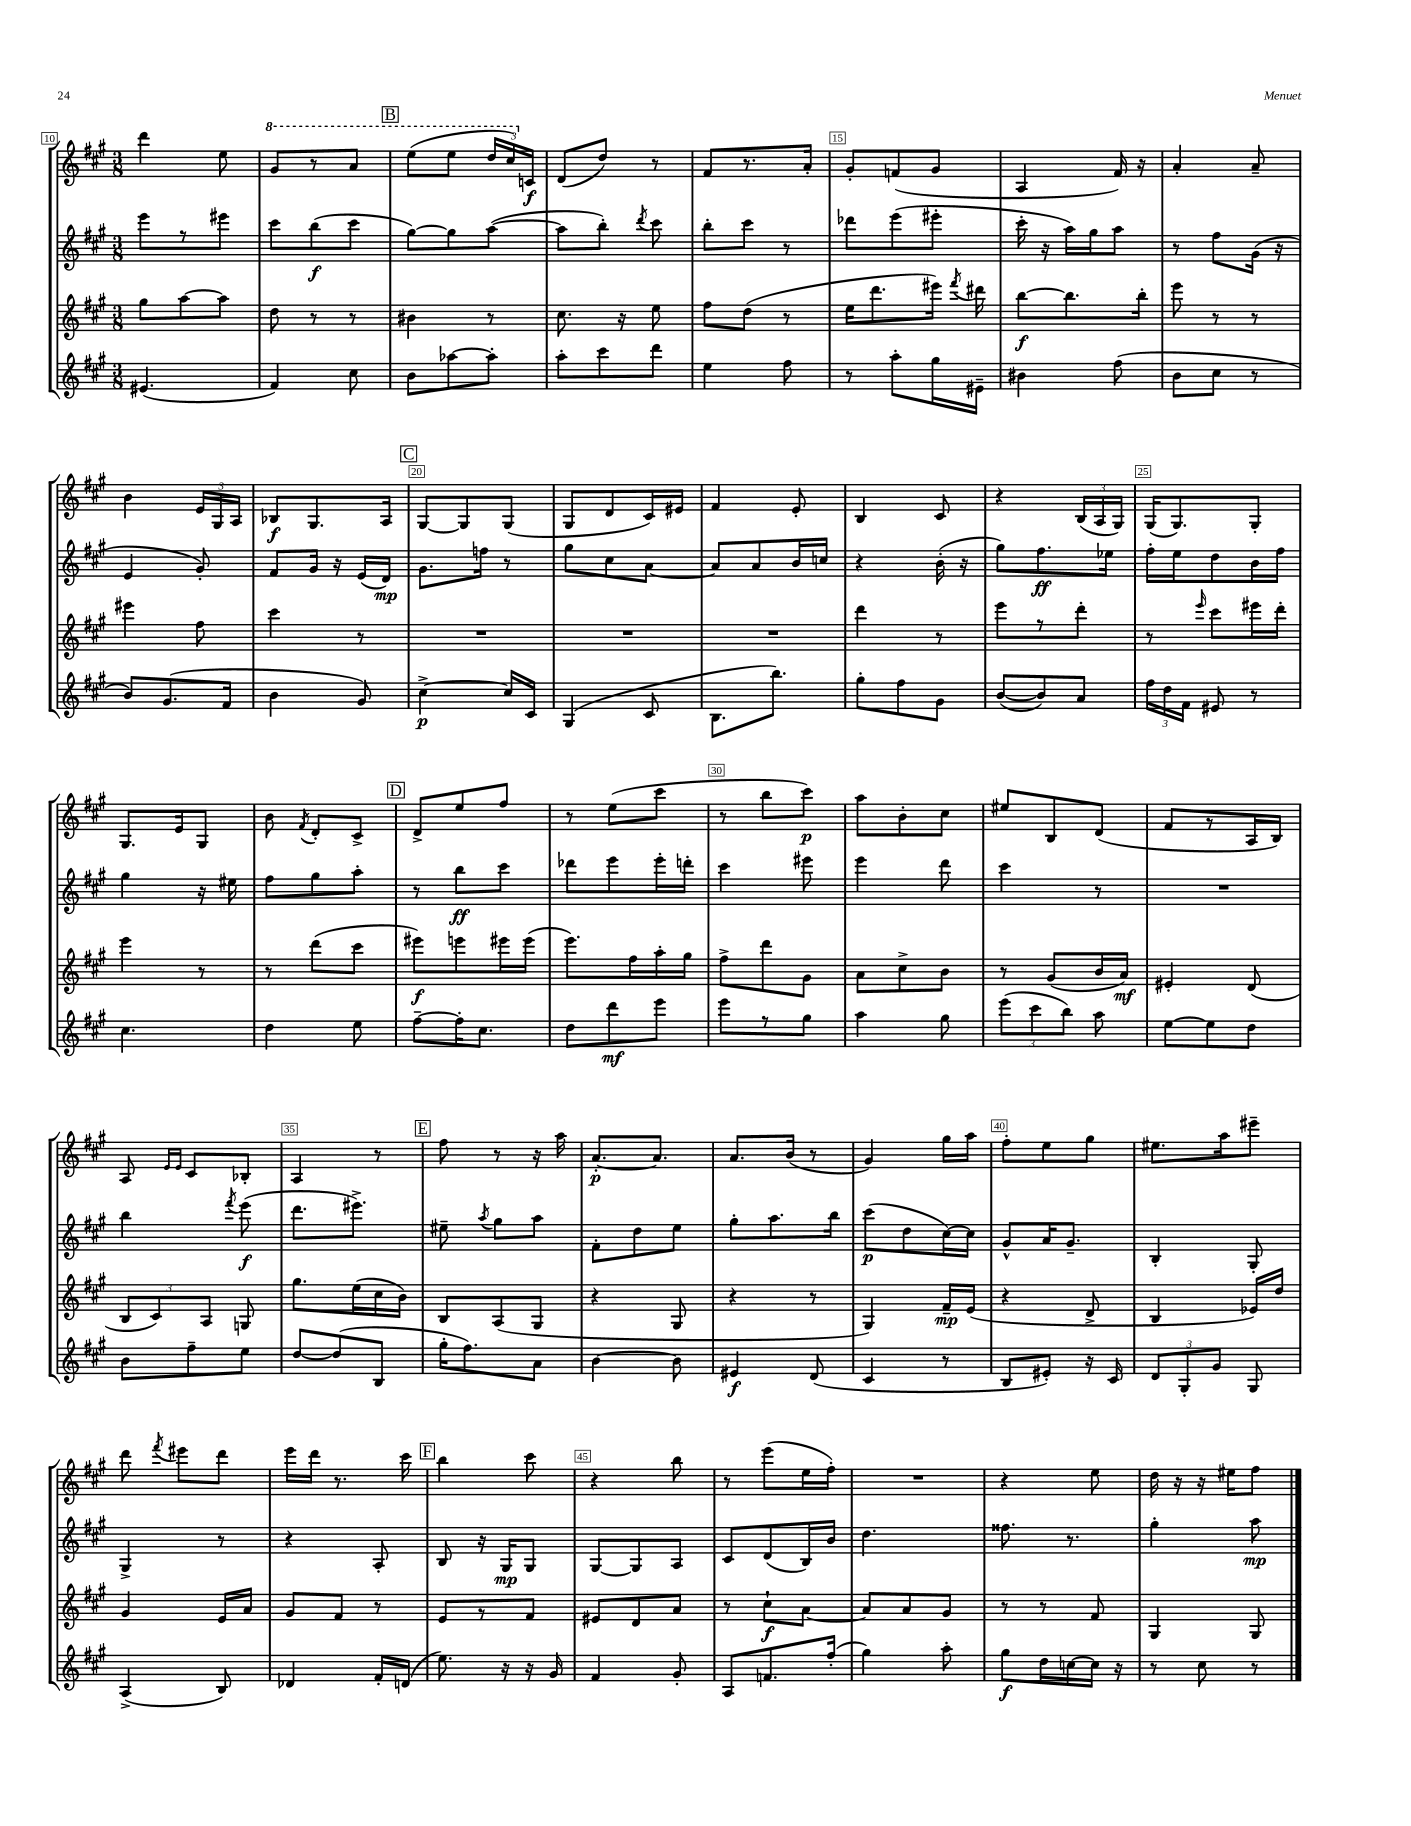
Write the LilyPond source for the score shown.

<<
\new StaffGroup <<
\new Staff = "s0" {
    \clef treble \key a \major \numericTimeSignature \time 3/8
    \autoBeamOff d'''4 e''8 |
    \ottava #1 gis''8[ r8 a''8] |
    \mark \markup { \box "B" } e'''8[( e'''8] \tuplet 3/2 { d'''16[ cis'''16) \ottava #0 c'16]\f } |
    d'8[( d''8]) r8 |
    fis'8[ r8. a'16]-. |
    gis'8[-. f'8( gis'8] |
    a4 fis'16) r16 |
    a'4-. a'8-- |
    b'4 \tuplet 3/2 { e'16[ gis16 a16] } |
    bes8[\f gis8. a16] |
    \mark \markup { \box "C" } gis8[~ gis8 gis8]( |
    gis8[ d'8 cis'16) eis'16] |
    fis'4 e'8-. |
    b4 cis'8 |
    r4 \tuplet 3/2 { b16[( a16 gis16]) } |
    gis16[( gis8.) gis8]-. |
    gis8.[ e'16 gis8] |
    b'8 \acciaccatura { fis'8 } d'8[-. cis'8]-> |
    \mark \markup { \box "D" } d'8[-> e''8 fis''8] |
    r8 e''8[( cis'''8] |
    r8 b''8[ cis'''8]\p) |
    a''8[ b'8-. cis''8] |
    eis''8[ b8 d'8]( |
    fis'8[ r8 a16 b16]) |
    a8 \grace { e'16[ e'16] } cis'8[ bes8]-. |
    a4 r8 |
    \mark \markup { \box "E" } fis''8 r8 r16 a''16 |
    a'8.[~-.\p a'8.] |
    a'8.[ b'16]( r8 |
    gis'4) gis''16[ a''16] |
    fis''8[-. e''8 gis''8] |
    eis''8.[ a''16 eis'''8]-- |
    d'''8 \acciaccatura { fis'''8 } eis'''8[ d'''8] |
    e'''16[ d'''16] r8. cis'''16 |
    \mark \markup { \box "F" } b''4 cis'''8 |
    r4 b''8 |
    r8 e'''8[( e''16 fis''16]-.) |
    R4. |
    r4 e''8 |
    d''16 r16 r16 eis''16[ fis''8] \bar "|." |
}
\new Staff = "s1" {
    \clef treble \key a \major \numericTimeSignature \time 3/8
    \autoBeamOff e'''8[ r8 eis'''8] |
    cis'''8[ b''8\f( cis'''8] |
    \mark \markup { \box "B" } gis''8[~) gis''8 a''8]~( |
    a''8[ b''8]-.) \acciaccatura { d'''8 } cis'''8 |
    b''8[-. cis'''8] r8 |
    des'''8[ e'''8( eis'''8]-. |
    cis'''16-. r16 a''16[) gis''16 a''8] |
    r8 fis''8[ gis'16]( r16 |
    e'4 gis'8-.) |
    fis'8[ gis'16] r16 e'16[( d'16]\mp) |
    \mark \markup { \box "C" } gis'8.[ f''16] r8 |
    gis''8[ cis''8 a'8]~ |
    a'8[ a'8 b'16 c''16] |
    r4 b'16-.( r16 |
    gis''8[) fis''8.\ff ees''16] |
    fis''16[-. e''16 d''8 b'16 fis''16] |
    gis''4 r16 eis''16 |
    fis''8[ gis''8 a''8]-. |
    \mark \markup { \box "D" } r8 b''8[\ff cis'''8] |
    des'''8[ e'''8 e'''16-. d'''16]-. |
    cis'''4 eis'''8 |
    e'''4 d'''8 |
    cis'''4 r8 |
    R4. |
    b''4 \acciaccatura { fis'''8 } e'''8\f( |
    d'''8.[ eis'''8.]->) |
    \mark \markup { \box "E" } eis''8-- \acciaccatura { a''8 } gis''8[ a''8] |
    fis'8[-. d''8 e''8] |
    gis''8[-. a''8. b''16] |
    cis'''8[\p( d''8 cis''16~) cis''16] |
    gis'8[-^ a'16 gis'8.]-- |
    b4-. gis8-. |
    gis4-> r8 |
    r4 a8-. |
    \mark \markup { \box "F" } b8 r16 gis16[\mp gis8] |
    gis8[~ gis8 a8] |
    cis'8[ d'8( b16) b'16] |
    d''4. |
    fisis''8. r8. |
    gis''4-. a''8\mp \bar "|." |
}
\new Staff = "s2" {
    \clef treble \key a \major \numericTimeSignature \time 3/8
    \autoBeamOff gis''8[ a''8~ a''8] |
    d''8 r8 r8 |
    \mark \markup { \box "B" } bis'4 r8 |
    cis''8. r16 e''8 |
    fis''8[ d''8]( r8 |
    e''16[ d'''8. eis'''16]) \acciaccatura { fis'''8 } dis'''16 |
    b''8[~\f b''8. b''16]-. |
    e'''8 r8 r8 |
    eis'''4 fis''8 |
    cis'''4 r8 |
    \mark \markup { \box "C" } R4. |
    R4. |
    R4. |
    d'''4 r8 |
    e'''8[ r8 d'''8]-. |
    r8 \grace { e'''16 } cis'''8[ eis'''16 d'''16]-. |
    e'''4 r8 |
    r8 d'''8[( cis'''8] |
    \mark \markup { \box "D" } eis'''8[\f) e'''8 eis'''16 eis'''16]( |
    e'''8.[) fis''16 a''16-. gis''16] |
    fis''8[-> d'''8 gis'8] |
    a'8[ cis''8-> b'8] |
    r8 gis'8[( b'16 a'16]\mf) |
    eis'4-. d'8( |
    \tuplet 3/2 { b8[ cis'8) a8] } g8 |
    gis''8.[ e''16( cis''16 b'16]) |
    \mark \markup { \box "E" } b8[ a8( gis8] |
    r4 gis8 |
    r4 r8 |
    gis4) fis'16[--\mp e'16]( |
    r4 d'8-> |
    b4 ees'16[) d''16] |
    gis'4 e'16[ a'16] |
    gis'8[ fis'8] r8 |
    \mark \markup { \box "F" } e'8[ r8 fis'8] |
    eis'8[ d'8 a'8] |
    r8 cis''8[-!\f a'8]~ |
    a'8[ a'8 gis'8] |
    r8 r8 fis'8 |
    gis4 gis8 \bar "|." |
}
\new Staff = "s3" {
    \clef treble \key a \major \numericTimeSignature \time 3/8
    \autoBeamOff eis'4.( |
    fis'4) cis''8 |
    \mark \markup { \box "B" } b'8[ aes''8~ aes''8]-. |
    a''8[-. cis'''8 d'''8] |
    e''4 fis''8 |
    r8 a''8[-. gis''16 eis'16]-- |
    bis'4 fis''8( |
    b'8[ cis''8] r8 |
    b'8[) gis'8.( fis'16] |
    b'4 gis'8) |
    \mark \markup { \box "C" } cis''4~->\p cis''16[ cis'16] |
    gis4( cis'8 |
    b8.[ b''8.]) |
    gis''8[-. fis''8 gis'8] |
    b'8[~( b'8) a'8] |
    \tuplet 3/2 { fis''16[ d''16 fis'16] } eis'8 r8 |
    cis''4. |
    d''4 e''8 |
    \mark \markup { \box "D" } fis''8[~-- fis''16-. cis''8.] |
    d''8[ d'''8\mf e'''8] |
    e'''8[ r8 gis''8] |
    a''4 gis''8 |
    \tuplet 3/2 { e'''8[( cis'''8 b''8]) } a''8 |
    e''8[~ e''8 d''8] |
    b'8[ fis''8-- e''8] |
    d''8[~ d''8( b8] |
    \mark \markup { \box "E" } gis''16[-. fis''8.) a'8] |
    b'4~ b'8 |
    eis'4\f d'8( |
    cis'4 r8 |
    b8[ eis'8]-.) r16 cis'16 |
    \tuplet 3/2 { d'8[ gis8-. gis'8] } gis8 |
    a4->( b8) |
    des'4 fis'16[-. d'16]( |
    \mark \markup { \box "F" } e''8.) r16 r16 gis'16 |
    fis'4 gis'8-. |
    a8[ f'8. fis''16]-.( |
    gis''4) a''8-. |
    gis''8[\f d''16 c''16~ c''16] r16 |
    r8 cis''8 r8 \bar "|." |
}
>>
>>
\layout { \context { \Score currentBarNumber = #10 \override BarNumber.break-visibility = ##(#f #t #t) barNumberVisibility = #(every-nth-bar-number-visible 5) \override BarNumber.stencil = #(make-stencil-boxer 0.1 0.3 ly:text-interface::print) } }
